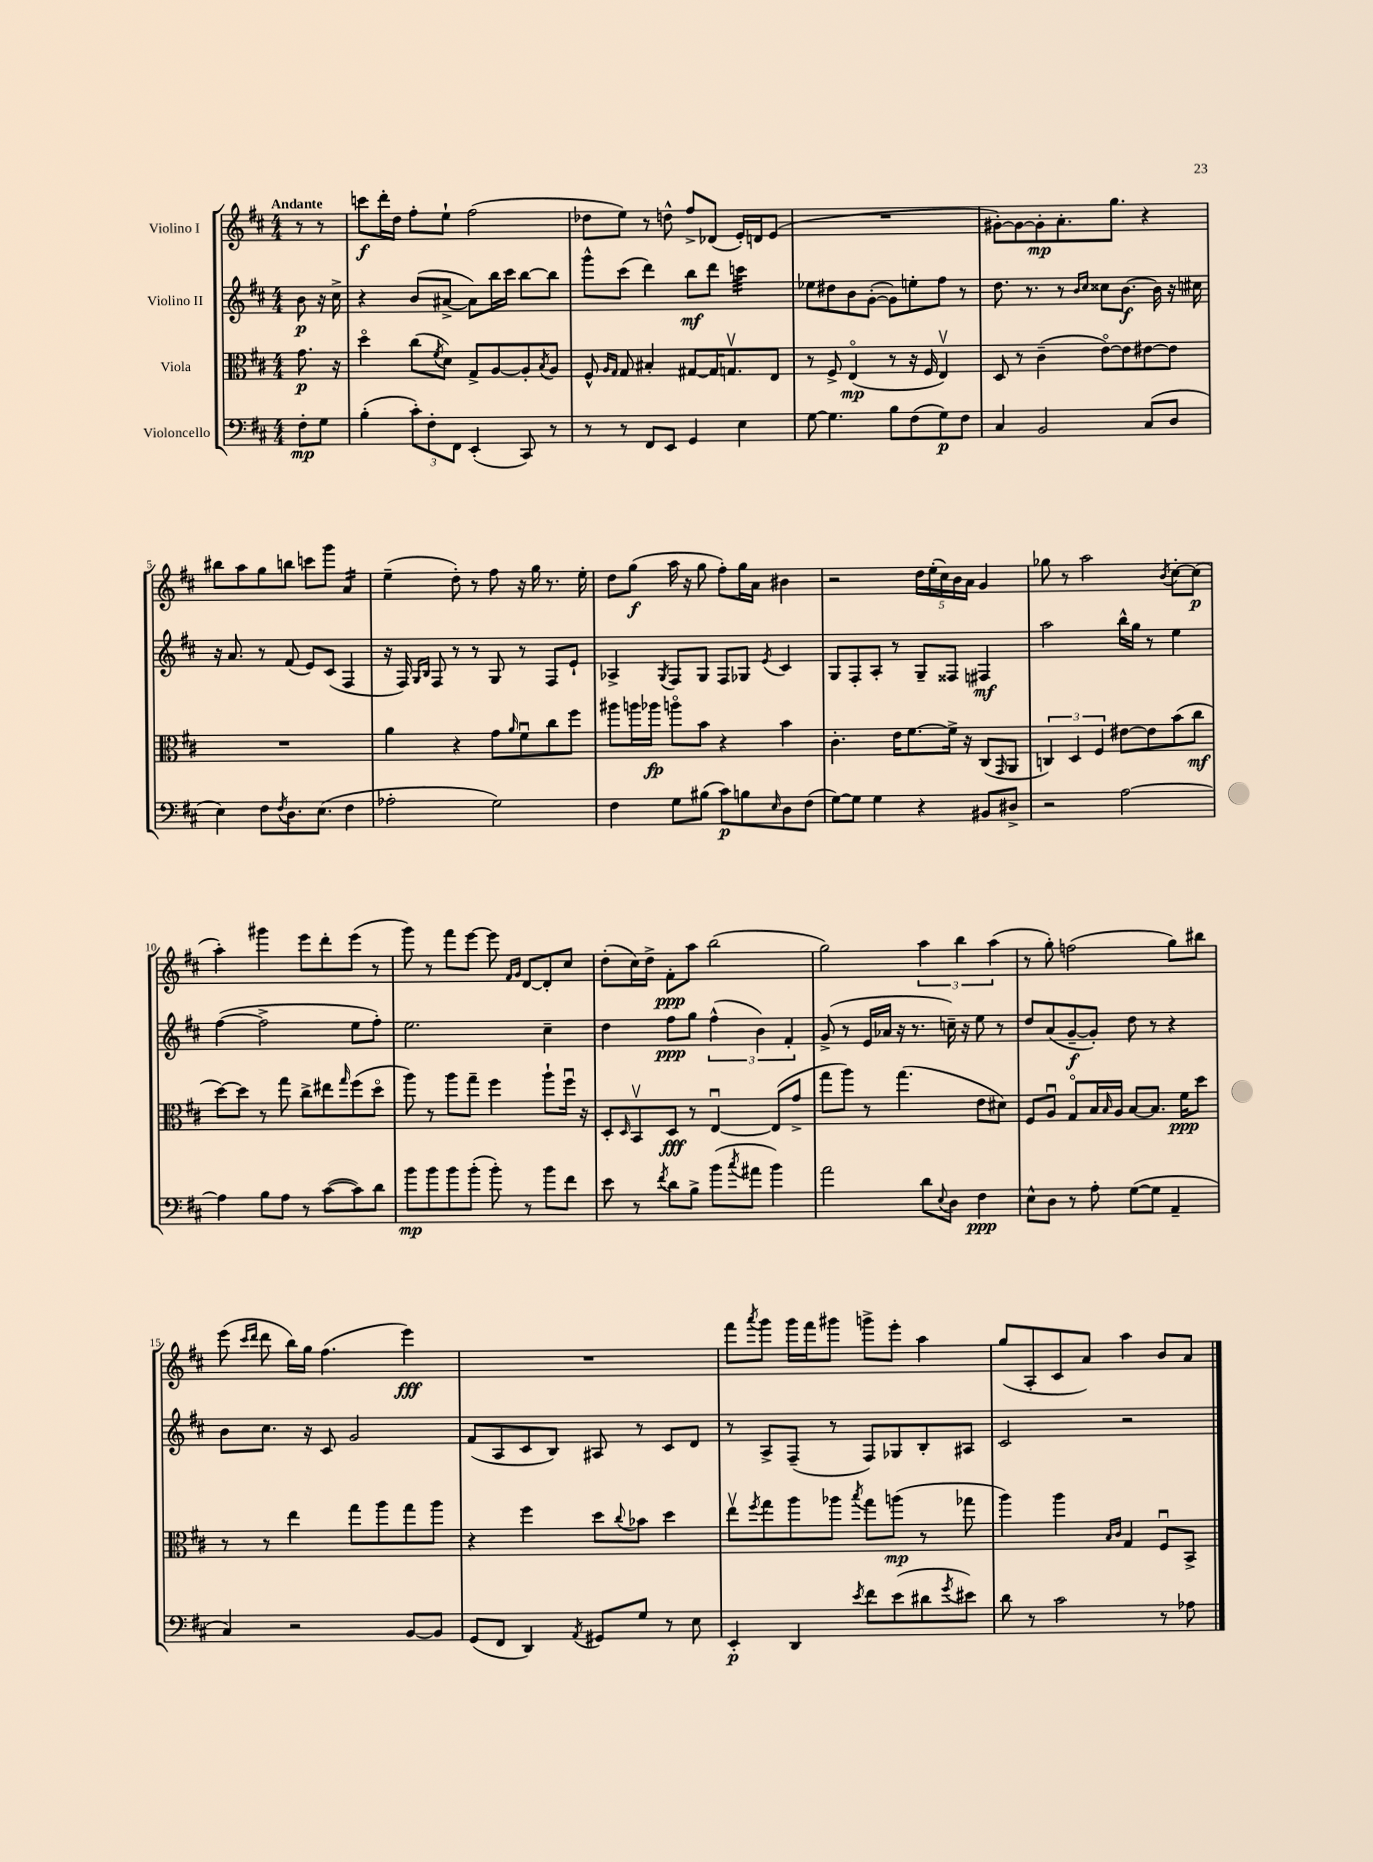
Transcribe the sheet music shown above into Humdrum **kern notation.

**kern	**kern	**kern	**kern
*staff4	*staff3	*staff2	*staff1
*clefF4	*clefC3	*clefG2	*clefG2
*k[f#c#]	*k[f#c#]	*k[f#c#]	*k[f#c#]
*M4/4	*M4/4	*M4/4	*M4/4
8F#'\L	8.g\	8b\	8r
8G\J	.	16r	8r
.	16r	16cc#^\	.
=	=	=	=
(4B'\	4ddo\	4r	8ccc\L
.	.	.	16ddd'\L
.	.	.	16dd\JJ
12c#'\L)	(8cc#\L	(8b/L	8ff#'\L
12F#'\	.	.	.
.	8qf#/	.	.
.	8d\J)	[8a#^/J	8ee`\J
12FF#\J	.	.	.
(4EE'/	8G^/L	8a#\]L)	(2ff#\
.	[8A/	16bb\L	.
.	.	16ccc#\JJ	.
8CC#/)	8A'/]	[8bb\L	.
.	8qB/	.	.
8r	8A/J	8bb\]J	.
=	=	=	=
8r	8F#^^/	8ggg^^\L	8dd-\L
.	16qqA/LL	.	.
.	16qqG/JJ	.	.
8r	8G/	(8ccc#\J	8ee\J)
8FF#/L	4B#'/	4ddd\)	8r
8EE/J	.	.	8dd^^\
4GG/	[8G#/L	8bb\L	8ff#^/L
.	16G#/]K	8ddd\J	(8d-/J
.	8.Gv/	.	.
4E\	.	4ccc\	16e'/LL)
.	.	.	16d/J
.	8E/J	.	(8e/J
=	=	=	=
[8G\	8r	8ee-\L	1r
4.G\]	8F#^/	8dd#\	.
.	(4Eo/	8b\	.
.	.	([8g'\J	.
8B\L	8r	8g\]L)	.
(8F#\	16r	8ee'\	.
.	16F#/	.	.
8G\)	4Ev/)	8ff#\J	.
8F#\J	.	8r	.
=	=	=	=
4C#/	8D/	8.dd\	[8g#'\L)
.	8r	.	8g#\_
.	.	8.r	.
2BB/	(4c#~\	.	8g#'\]
.	.	8r	8.a'\
.	.	16qqb/LL	.
.	.	16qqcc#/JJ	.
.	[8eo\L)	8cc##\L	.
.	.	.	8.gg\J
.	8e\]	[8.b\J	.
(8C#/L	[8e#\	.	4r
.	.	16b\]	.
8D/J	8e#\]J	16r	.
.	.	16cc#\	.
=	=	=	=
4E\)	1r	16r	8bb#\L
.	.	8.a/	.
.	.	.	8aa\
8F#\L	.	8r	8gg\
8qF#/	.	.	.
8.D\	.	(8f#/	8bb\J
.	.	8e/L)	8ccc\L
(8.E\J	.	.	.
.	.	(8c#/J	8ggg\J
4F#\	.	4F#/	4a/
=	=	=	=
2A-'\	4a\	16r	(4ee~\
.	.	16F#/)	.
.	.	16qqG/LL	.
.	.	16qqB/JJ	.
.	.	8F#/	.
.	4r	8r	8dd'\)
.	.	8r	8r
2G\)	8g\L	8G/	8ff#\
.	16qqa/	.	.
.	8f#u\	8r	16r
.	.	.	16gg\
.	8cc#\	8F#/L	8.r
.	8ff#\J	8e`/J	.
.	.	.	16ee'\
=	=	=	=
4F#\	8aa#\L	4A-^/	8dd\L
.	16aa\L	.	(8gg\J
.	16aa-\JJ	.	.
.	.	8qG/	.
8G\L	8aao\L	8F#/L	16aa\
.	.	.	16r
(8B#\J	8b\J	8G/J	8gg\
8c#\L)	4r	8F#/L	8ff#'\L)
8B\	.	8G-/J	16gg\L
.	.	.	16a\JJ
16qqE/	.	8qe/	.
8D\	4b\	4c#/	4b#\
(8F#\J	.	.	.
=	=	=	=
[8G\L)	4.c#'\	8G/L	2r
8G\]J	.	8F#'/	.
4G\	.	8A'/J	.
.	16e\LK	8r	.
.	[8.f#\	.	.
4r	.	8G~/L	20dd\LL
.	.	.	(20ee'\
.	.	.	20cc#\)
.	16f#^\]Jk	8F##/J	.
.	.	.	20b\
.	16r	.	.
.	.	.	20a\JJ
8BB#/L	(8C#/L	4F#/	4g/
.	16qqGG/	.	.
8D#^/J	8AA/J	.	.
=	=	=	=
2r	6C/)	2aa\	8gg-\
.	.	.	8r
.	6D/	.	.
.	.	.	2aa\
.	6F#/	.	.
[2A\	[8e#\L	16bb^^\LL	.
.	.	16gg\JJ	.
.	8e#\]	8r	.
.	.	.	8qb/
.	(8b\	4ee\	[8cc#'\L
.	8cc#\J	.	(8cc#\]J
=	=	=	=
4A\]	[8dd\L)	([4ff#\	4aa'\)
.	8dd\]J	.	.
8B\L	8r	2ff#^\]	4ggg#\
8A\J	8gg\	.	.
8r	8cc#^\L	.	8eee\L
([8c#\L	8ee#\	.	8ddd'\
.	16qqgg/	.	.
8c#\])	(8ff#\	8ee\L	(8eee\J
8d\J	8ddo\J	8ff#'\J)	8r
=	=	=	=
8b\L	8aa\)	2.ee\	8ggg\)
8b\	8r	.	8r
8b\	8aa\L	.	8fff#\L
(8b'\J	8gg~\J	.	[8eee\J
8b'\)	4ff#\	.	8eee\]
.	.	.	16qqf#/LL
.	.	.	16qqg/JJ
8r	.	.	[8d/L
8b\L	8aa`\L	4cc#~\	8d'/]
8f#\J	16ff#u\Jk	.	8cc#/J
.	16r	.	.
=	=	=	=
8e\	8D'/L	4dd\	(8dd'\L
.	16qqD/	.	.
8r	8BBv/	.	16cc#\L)
.	.	.	16dd^\JJ
8qf#/	.	.	.
8d\L	8D/J	8ff#\L	8f#'\L
8B^\J	8r	8gg\J	8aa\J
(8b\L	[4Eu/	(6ff#^^\	(2bb\
8qcc#/	.	.	.
8a#\J	.	.	.
.	.	6b\)	.
4b\)	(8E/]L	.	.
.	.	6f#'/	.
.	8g^/J	.	.
=	=	=	=
2a\	8gg\L	(8g^/	2gg\)
.	8aa\J)	8r	.
.	8r	16e/LL	.
.	.	16a-/JJ	.
.	(4.gg\	16r	.
.	.	8.r	.
8d\L	.	.	6aa\
8qqE/	.	.	.
8D\J	.	16cc~\)	.
.	.	.	6bb\
.	.	16r	.
4F#\	8e\L	8ee\	.
.	.	.	(6aa\
.	8d#\J)	8r	.
=	=	=	=
8E^^\L	8F#/L	8dd/L	8r
8D\J	8Au/J	(8a/	8gg'\)
8r	8Go/L	[8g~/	(2ff\
8A'\	16B/L	8g'/]J)	.
.	16qqB/	.	.
.	16A/JJ	.	.
([8G\L	[8B/L	8dd\	.
8G\]J	8.B/]J	8r	.
4AA~/	.	4r	8gg\L)
.	16f#\LK	.	.
.	8dd\J	.	8bb#\J
=	=	=	=
4C#/)	8r	8b\L	(8eee\
.	.	.	16qqccc#/LL
.	.	.	16qqddd/JJ
.	8r	8.cc#\J	8ddd\
2r	4ee\	.	16bb\LL)
.	.	16r	16gg\JJ
.	.	8c#/	(4.ff#\
.	8gg\L	2g/	.
.	8aa\	.	.
[8BB/L	8gg\	.	4eee\)
8BB/]J	8aa\J	.	.
=	=	=	=
(8GG/L	4r	(8f#/L	1r
8FF#/J	.	8A/	.
4DD/)	4ff#\	8c#/	.
.	.	8B/J)	.
8qAA/	.	.	.
8GG#/L	8dd\L	8A#/	.
.	8qqcc#/	.	.
8G/J	8b-\J	8r	.
8r	4dd\	8c#/L	.
8E\	.	8d/J	.
=	=	=	=
4EE'/	8eev\L	8r	8fff#\L
.	8qff#/	.	8qaaa/
.	8gg\	8A^/L	8ggg\J
4DD/	8aa\	(8F#~/J	16ggg\LL
.	.	.	16fff#\J
.	8aa-\J	8r	8ggg#\J
8qe/	8qbb/	.	.
8f#\L	8gg\L	8F#/L)	8ggg^\L
(8e\	(8aa\J	8G-/	8eee'\J
8d#\	8r	8B'/	4aa\
8qg/	.	.	.
8e#\J)	8gg-\	8A#/J	.
=	=	=	=
8d\	4aa\)	2c#/	(8gg/L
8r	.	.	8A'/
2c#\	4aa\	.	8c#/
.	.	.	8a/J)
.	16qqB/LL	.	.
.	16qqc#/JJ	.	.
.	4G/	2r	4aa\
8r	8F#u/L	.	8b/L
8A-\	8BB^/J	.	8a/J
==	==	==	==
*-	*-	*-	*-
